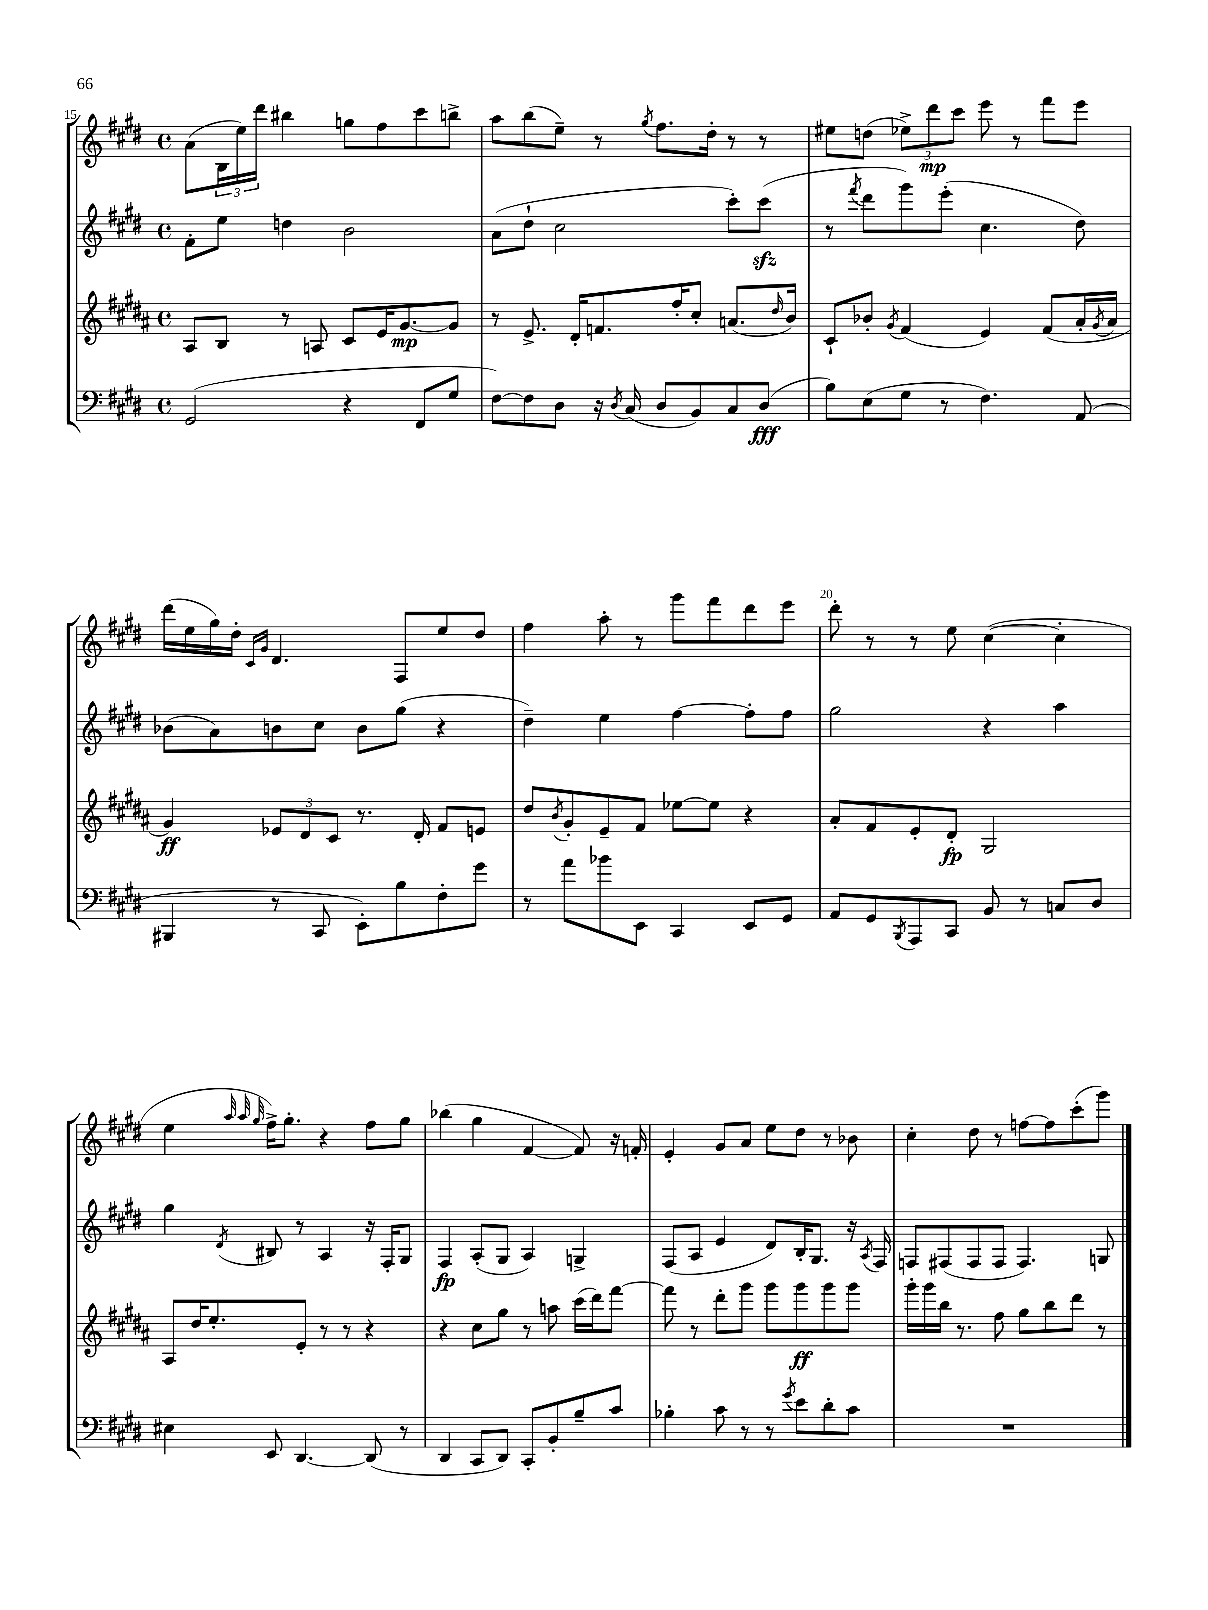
<<
\new StaffGroup <<
\new Staff = "s0" {
    \clef treble \key e \major \defaultTimeSignature \time 4/4
    a'8( \tuplet 3/2 { b16 e''16) dis'''16 } bis''4 g''8 fis''8 cis'''8 b''8-> |
    a''8 b''8( e''8--) r8 \acciaccatura { gis''8 } fis''8. dis''16-. r8 r8 |
    eis''8 d''8( \tuplet 3/2 { ees''8->) dis'''8\mp cis'''8 } e'''8 r8 fis'''8 e'''8 |
    dis'''16( e''16 gis''16) dis''16-. \grace { cis'16 gis'16 } dis'4. fis8 e''8 dis''8 |
    fis''4 a''8-. r8 gis'''8 fis'''8 dis'''8 e'''8 |
    dis'''8-. r8 r8 e''8 cis''4~( cis''4-. |
    e''4 \grace { a''32 a''32 gis''32 } fis''16->) gis''8.-. r4 fis''8 gis''8 |
    bes''4( gis''4 fis'4~ fis'8) r16 f'16-. |
    e'4-. gis'8 a'8 e''8 dis''8 r8 bes'8 |
    cis''4-. dis''8 r8 f''8~ f''8 cis'''8-.( gis'''8) \bar "|." |
}
\new Staff = "s1" {
    \clef treble \key e \major \defaultTimeSignature \time 4/4
    fis'8-. e''8 d''4 b'2 |
    a'8( dis''8-! cis''2 cis'''8-.) cis'''8\sfz( |
    r8 \acciaccatura { fis'''8 } dis'''8 gis'''8) e'''8-.( cis''4. dis''8) |
    bes'8( a'8) b'8 cis''8 b'8 gis''8( r4 |
    dis''4--) e''4 fis''4~ fis''8-. fis''8 |
    gis''2 r4 a''4 |
    gis''4 \acciaccatura { dis'8 } bis8 r8 a4 r16 fis16-. gis8 |
    fis4\fp a8-.( gis8 a4) g4-> |
    fis8( a8 e'4 dis'8) b16-. gis8. r16 \acciaccatura { a8 } fis16 |
    f8 fis8( fis8 fis8 fis4.) g8 \bar "|." |
}
\new Staff = "s2" {
    \clef treble \key b \major \defaultTimeSignature \time 4/4
    ais8 b8 r8 a8 cis'8 e'16 gis'8.~\mp gis'8 |
    r8 e'8.-> dis'16-. f'8. fis''16-. cis''8-. a'8.( \grace { dis''16 } b'16) |
    cis'8-! bes'8-. \acciaccatura { gis'8 } fis'4( e'4) fis'8( ais'16-. \acciaccatura { gis'8 } ais'16 |
    gis'4\ff) \tuplet 3/2 { ees'8 dis'8 cis'8 } r8. dis'16-. fis'8 e'8 |
    dis''8 \acciaccatura { b'8 } gis'8-. e'8-- fis'8 ees''8~ ees''8 r4 |
    ais'8-. fis'8 e'8-. dis'8-.\fp gis2 |
    ais8 dis''16 e''8.-. e'8-. r8 r8 r4 |
    r4 cis''8 gis''8 r8 a''8 cis'''16( dis'''16) fis'''8~ |
    fis'''8 r8 dis'''8-. gis'''8 gis'''8 gis'''8\ff gis'''8 gis'''8 |
    gis'''16-. gis'''16 b''16 r8. fis''8 gis''8 b''8 dis'''8 r8 \bar "|." |
}
\new Staff = "s3" {
    \clef bass \key e \major \defaultTimeSignature \time 4/4
    gis,2( r4 fis,8 gis8 |
    fis8~) fis8 dis8 r16 \acciaccatura { dis8 } cis16( dis8 b,8) cis8 dis8\fff( |
    b8) e8( gis8 r8 fis4.) a,8( |
    bis,,4 r8 cis,8 e,8-.) b8 fis8-. gis'8 |
    r8 a'8 bes'8 e,8 cis,4 e,8 gis,8 |
    a,8 gis,8 \acciaccatura { b,,8 } a,,8 cis,8 b,8 r8 c8 dis8 |
    eis4 e,8 dis,4.~ dis,8( r8 |
    dis,4 cis,8 dis,8) cis,8-. b,8-. b8-- cis'8 |
    bes4-. cis'8 r8 r8 \acciaccatura { gis'8 } e'8 dis'8-. cis'8 |
    R1 \bar "|." |
}
>>
>>
\layout { \context { \Score currentBarNumber = #15 \override BarNumber.break-visibility = ##(#f #t #t) barNumberVisibility = #(every-nth-bar-number-visible 5) } }
